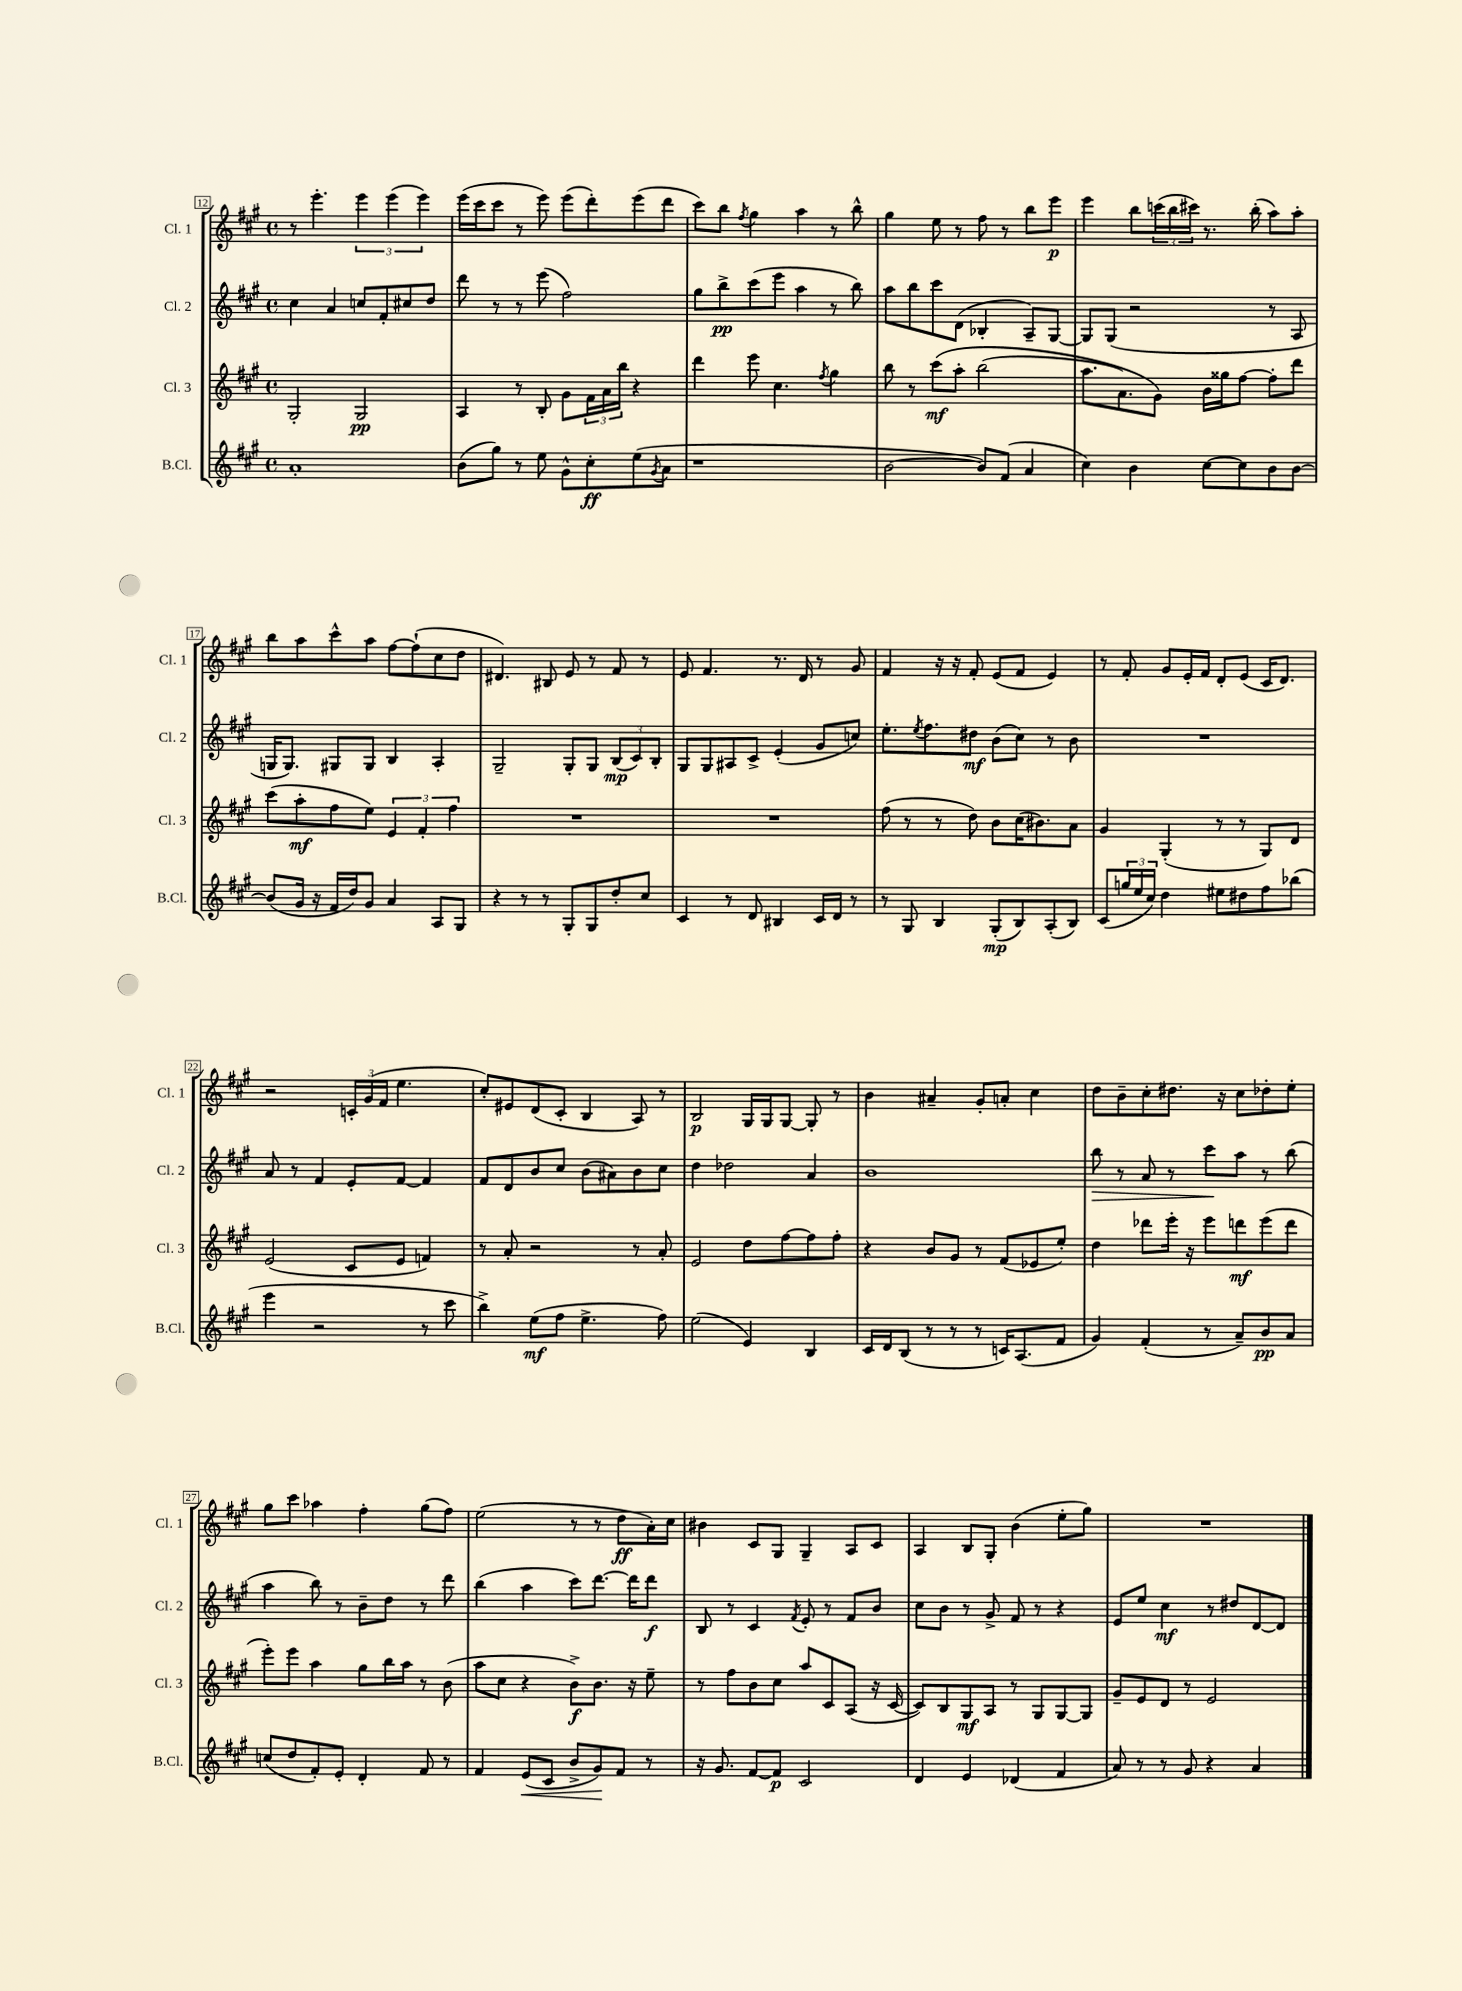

**kern	**kern	**kern	**kern
*staff4	*staff3	*staff2	*staff1
*clefG2	*clefG2	*clefG2	*clefG2
*k[f#c#g#]	*k[f#c#g#]	*k[f#c#g#]	*k[f#c#g#]
*M4/4	*M4/4	*M4/4	*M4/4
*met(c)	*met(c)	*met(c)	*met(c)
1a'	2G#'	4cc#	8r
.	.	.	4.eee'
.	.	4a	.
.	2G#	8cc	6eee
.	.	8f#'	.
.	.	.	(6eee
.	.	8cc#	.
.	.	.	6eee)
.	.	8dd	.
=	=	=	=
(8b	4A	8ddd	(16eee
.	.	.	16ccc#
8gg#)	.	8r	8ccc#
8r	8r	8r	8r
8ee	8B'	(8eee	8eee)
8g#^^	8g#	2ff#)	(8eee
8cc#'	24f#	.	8ddd')
.	24a	.	.
.	24bb	.	.
(8ee	4r	.	(8eee
8qg#	.	.	.
8a	.	.	8ddd
=	=	=	=
1r	4ddd	8gg#	8ccc#)
.	.	8bb^	8bb
.	.	.	8qff#
.	8eee	(8ccc#	4gg#
.	4.cc#	8eee	.
.	.	4aa	4aa
.	8qff#	.	.
.	4gg#	8r	8r
.	.	8bb)	8bb^^
=	=	=	=
[2b	8bb	8aa	4gg#
.	8r	8bb	.
.	&(8ccc#	8ccc#	8ee
.	8aa'	(8d	8r
8b])	(2bb	4B-'	8ff#
(8f#	.	.	8r
4a	.	8A~)	8bb
.	.	[8G#	8eee
=	=	=	=
4cc#)	8.aa	8G#]	4eee
.	.	(8G#	.
.	8.a)	.	.
4b	.	2r	8bb
.	8g#&)	.	(24ccc
.	.	.	24bb
.	.	.	24ccc#)
[8cc#	16b	.	8.r
.	16gg##	.	.
8cc#]	[8ff#	.	.
.	.	.	(16bb'
8b	8ff#']	8r	8aa)
[8b	8ddd	8A	8aa'
=	=	=	=
(8b]	(8ccc#	16G	8bb
.	.	8.G)	.
16g#	8aa'	.	8aa
16r	.	.	.
16f#	8ff#	8G#	8ccc#^^
16dd)	.	.	.
8g#	8ee)	8G#	8aa
4a	6e	4B	[8ff#
.	.	.	(8ff#`]
.	6f#'	.	.
8A	.	4A'	8cc#
.	6ff#	.	.
8G#	.	.	8dd
=	=	=	=
4r	1r	2G#~	4.d#)
8r	.	.	.
8r	.	.	8B#
8G#'	.	8G#'	8e
8G#	.	8G#	8r
8dd'	.	(12B	8f#
.	.	12c#)	.
8cc#	.	.	8r
.	.	12B'	.
=	=	=	=
4c#	1r	8G#	8e
.	.	8G#	4.f#
8r	.	8A#	.
8d	.	8c#^	.
4B#	.	(4e'	8.r
.	.	.	16d
16c#	.	8g#	8r
16d	.	.	.
8r	.	8cc)	8g#
=	=	=	=
8r	(8ff#	8.ee'	4f#
8G#	8r	.	.
.	.	8qee	.
.	.	8.ff#	.
4B	8r	.	16r
.	.	.	16r
.	8dd)	8dd#	8f#'
(8G#'	8b	(8b	(8e
8B)	(16cc#	8cc#)	8f#
.	8.b#)	.	.
(8A'	.	8r	4e)
8B)	8a	8b	.
=	=	=	=
(8c#	4g#	1r	8r
24gg	.	.	8f#'
24ee	.	.	.
24cc#)	.	.	.
4dd	(4G#'	.	8g#
.	.	.	16e'
.	.	.	16f#
8ee#	8r	.	8d'
8dd#	8r	.	(8e
8ff#	8G#)	.	16c#
.	.	.	8.d)
(8bb-	8d	.	.
=	=	=	=
4eee	(2e	8a	2r
.	.	8r	.
2r	.	4f#	.
.	8c#	8e'	24c'
.	.	.	(24g#
.	.	.	24f#
.	8e	[8f#	4.ee
8r	4f)	4f#]	.
8ccc#	.	.	.
=	=	=	=
4bb^)	8r	8f#	8cc#')
.	8a'	8d	8e#
(8ee	2r	8b	(8d
8ff#	.	8cc#	8c#'
4.ee^	.	(8b	4B
.	.	8a#)	.
.	8r	8b	8A)
8ff#)	8a'	8cc#	8r
=	=	=	=
(2ee	2e	4dd	2B
.	.	2dd-	.
4e)	8dd	.	16G#
.	.	.	16G#
.	[8ff#	.	[8G#
4B	8ff#]	4a	8G#']
.	8ff#'	.	8r
=	=	=	=
16c#	4r	1b	4b
16d	.	.	.
(8B	.	.	.
8r	8b	.	4a#~
8r	8g#	.	.
8r	8r	.	8g#'
16c)	(8f#	.	8a'
(8.A	.	.	.
.	8e-	.	4cc#
8f#	8ee')	.	.
=	=	=	=
4g#)	4dd	8bb	8dd
.	.	8r	8b~
(4f#'	8ddd-	8a	8cc#'
.	16eee'	8r	8.dd#
.	16r	.	.
8r	8eee	8ccc#	.
.	.	.	16r
8a~)	8ddd	8aa	8cc#
8b	(8eee	8r	8dd-'
8a	8ddd	(8bb	8ee'
=	=	=	=
(8cc	8eee')	4aa	8gg#
8dd	8eee	.	8ccc#
8f#')	4aa	8bb)	4aa-
8e'	.	8r	.
4d'	8gg#	8b~	4ff#'
.	16bb	8dd	.
.	16aa	.	.
8f#	8r	8r	(8gg#
8r	(8b	8ddd	8ff#)
=	=	=	=
4f#	8aa	(4bb	(2ee
.	8cc#	.	.
(8e	4r	4aa	.
8c#	.	.	.
8b^	8b^)	8ccc#)	8r
8g#)	8.b	[8.ddd	8r
8f#	.	.	8dd
.	16r	16ddd]	.
8r	8ee~	8ddd	16a')
.	.	.	16cc#
=	=	=	=
16r	8r	8B	4b#
8.g#	.	.	.
.	8ff#	8r	.
[8f#	8b	4c#	8c#
8f#]	8cc#	.	8G#
.	.	8qf#	.
2c#	8aa	8e'	4G#~
.	8c#	8r	.
.	(8A	8f#	8A
.	16r	8b	8c#
.	[16c#	.	.
=	=	=	=
4d	8c#])	8cc#	4A
.	8B	8b	.
4e	8G#	8r	8B
.	8A	8g#^	8G#'
(4d-	8r	8f#	(4b
.	8G#	8r	.
4f#	[8G#	4r	8ee'
.	8G#]	.	8gg#)
=	=	=	=
8a)	8g#~	8e	1r
8r	8e	8ee	.
8r	8d	4cc#	.
8g#	8r	.	.
4r	2e	8r	.
.	.	8dd#	.
4a	.	[8d	.
.	.	8d]	.
==	==	==	==
*-	*-	*-	*-
